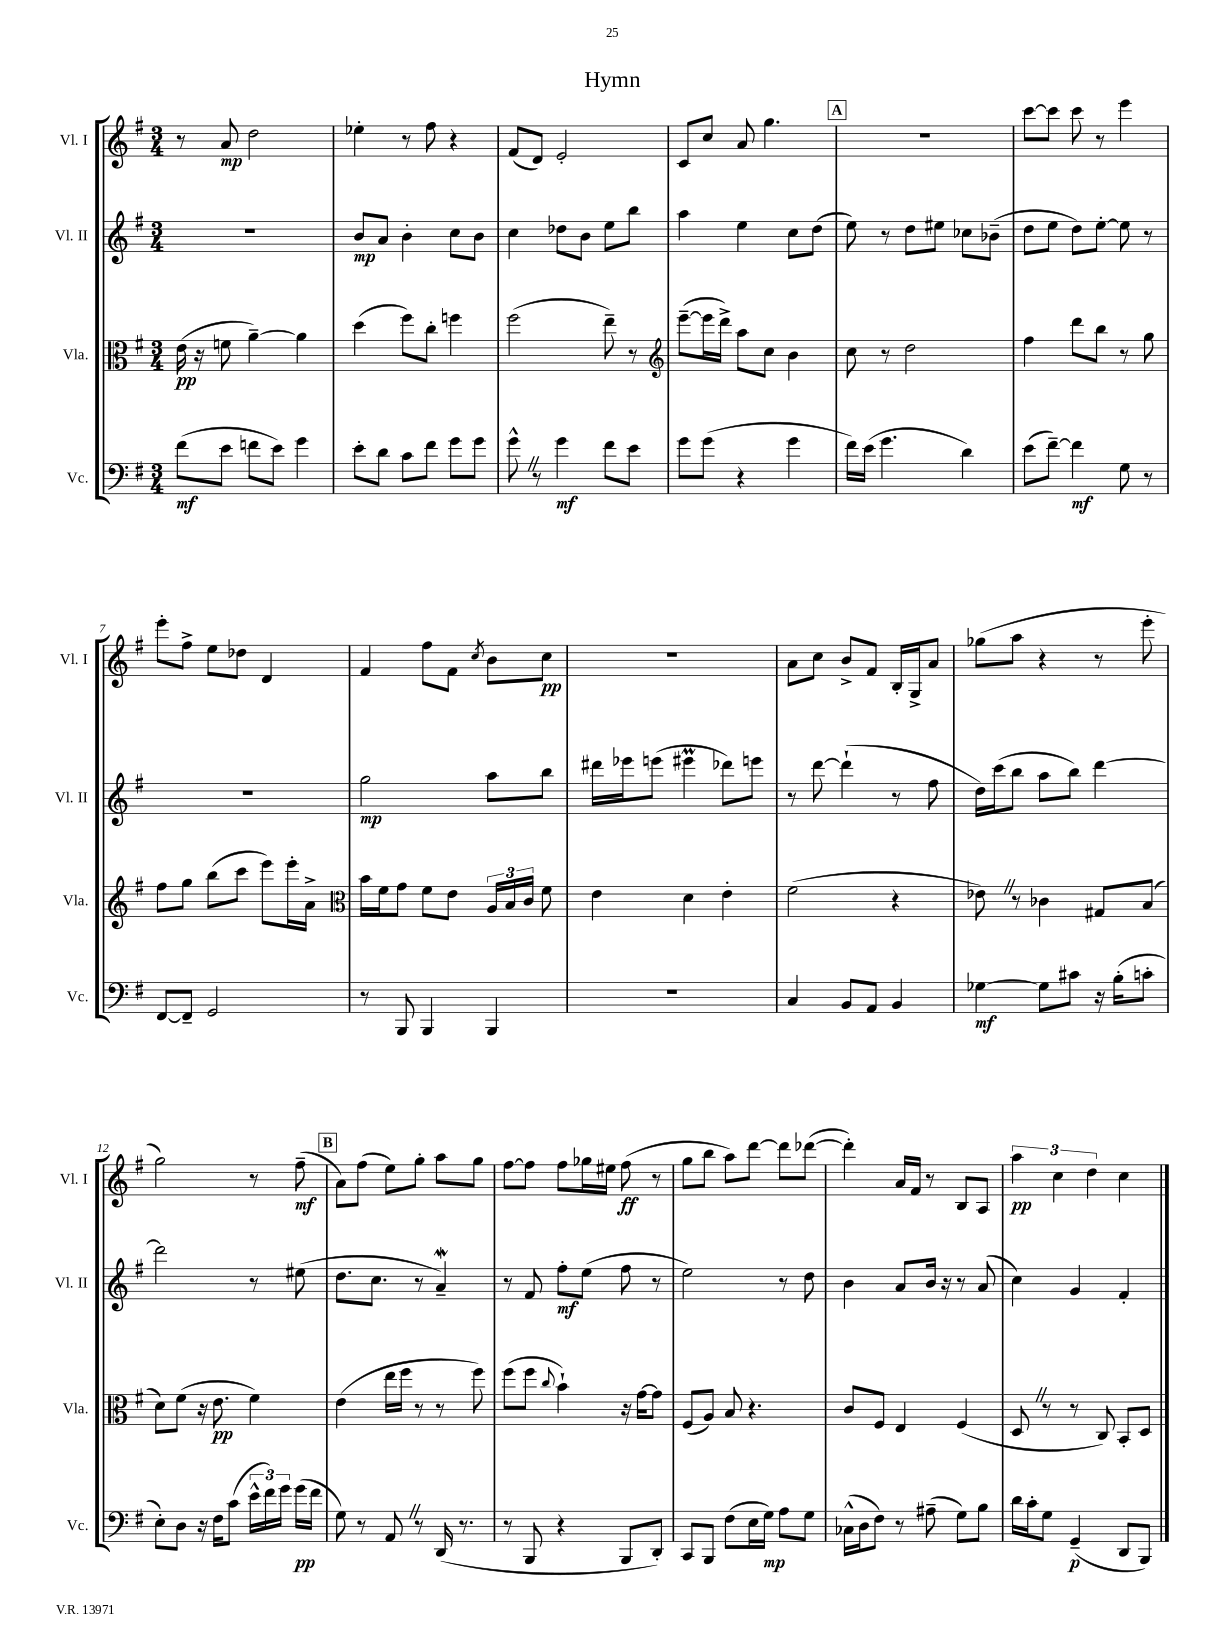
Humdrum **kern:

**kern	**kern	**kern	**kern
*staff4	*staff3	*staff2	*staff1
*clefF4	*clefC3	*clefG2	*clefG2
*k[f#]	*k[f#]	*k[f#]	*k[f#]
*M3/4	*M3/4	*M3/4	*M3/4
(8f#	(16e	2.r	8r
.	16r	.	.
8e	8f	.	8a
8f	[4a~)	.	2dd
8e)	.	.	.
4g	4a]	.	.
=	=	=	=
8e'	(4dd	8b	4ee-'
8d	.	8a	.
8c	8ff#)	4b'	8r
8f#	8cc'	.	8ff#
8g	4ff	8cc	4r
8g	.	8b	.
=	=	=	=
8g^^	(2ff#	4cc	(8f#
8r	.	.	8d)
4g	.	8dd-	2e'
.	.	8b	.
8f#	8ee~)	8ee	.
8e	8r	8bb	.
=	=	=	=
*	*clefG2	*	*
8g	([8eee~	4aa	8c
(8g	16eee]	.	8cc
.	16ddd^)	.	.
4r	8aa	4ee	8a
.	8cc	.	4.gg
4g	4b	8cc	.
.	.	(8dd	.
=	=	=	=
16f#)	8cc	8ee)	2.r
(16e	.	.	.
4.g	8r	8r	.
.	2dd	8dd	.
.	.	8ee#	.
4d)	.	8cc-	.
.	.	(8b-~	.
=	=	=	=
(8e	4ff#	8dd	[8ccc
[8f#~)	.	8ee	8ccc]
4f#]	8ddd	8dd)	8ccc
.	8bb	[8ee'	8r
8G	8r	8ee]	4eee
8r	8gg	8r	.
=	=	=	=
[8FF#	8ff#	2.r	8eee'
8FF#~]	8gg	.	8ff#^
2GG	(8bb	.	8ee
.	8ccc	.	8dd-
.	8eee)	.	4d
.	16eee'	.	.
.	16a^	.	.
=	=	=	=
*	*clefC3	*	*
8r	16b	2gg	4f#
.	16f#	.	.
8BBB	8g	.	.
4BBB	8f#	.	8ff#
.	8e	.	8f#
.	.	.	8qcc
4BBB	24A	8aa	8b
.	24B	.	.
.	24c	.	.
.	8f#	8bb	8cc
=	=	=	=
2.r	4e	16ddd#	2.r
.	.	16eee-	.
.	.	(8eee	.
.	4d	4eee#	.
.	4e'	8ddd-)	.
.	.	8eee	.
=	=	=	=
4C	(2f#	8r	8a
.	.	[8ddd	8cc
8BB	.	(4ddd`]	8b^
8AA	.	.	8f#
4BB	4r	8r	16B'
.	.	.	16G^
.	.	8ff#	8a
=	=	=	=
[4G-	8e-)	16dd)	(8gg-
.	.	(16ccc	.
.	8r	8bb	8aa
8G-]	4c-	8aa	4r
8c#	.	8bb)	.
16r	8G#	[4ddd	8r
(16B'	.	.	.
8c'	(8B	.	8eee'
=	=	=	=
8E')	8d)	2ddd]	2gg)
8D	(8f#	.	.
16r	16r	.	.
16F#	8.e	.	.
(8c	.	.	.
24e^^	4f#)	8r	8r
24f#)	.	.	.
24g	.	.	.
(16g	.	(8ee#	(8ff#~
16f#	.	.	.
=	=	=	=
8G)	(4e	8.dd	8a)
8r	.	.	(8ff#
.	.	8.cc	.
8AA	16ee	.	8ee)
.	16ff#	.	.
8r	8r	8r	8gg'
(16DD	8r	4a~)	8aa
8.r	.	.	.
.	8ff#)	.	8gg
=	=	=	=
8r	(8ff#	8r	[8ff#
8BBB	8ff#	8f#	8ff#]
.	8qqcc	.	.
4r	4b`)	8ff#'	8ff#
.	.	(8ee	16gg-
.	.	.	16ee#
8BBB	16r	8ff#	(8ff#
.	[16g	.	.
8DD')	8g]	8r	8r
=	=	=	=
8CC	(8F#	2ee)	8gg
8BBB	8A)	.	8bb
(8F#	8B	.	8aa)
16E	4.r	.	[8ddd
16G)	.	.	.
8A	.	8r	8ddd]
8G	.	8dd	([8ddd-
=	=	=	=
(16C-^^	8c	4b	4ddd-'])
16D	.	.	.
8F#)	8F#	.	.
8r	4E	8a	16a
.	.	.	16f#
(8A#~	.	16b	8r
.	.	16r	.
8G)	(4F#	8r	8B
8B	.	(8a	8A
=	=	=	=
16d	8D	4cc)	6aa
16c'	.	.	.
8G	8r	.	.
.	.	.	6cc
(4GG~	8r	4g	.
.	.	.	6dd
.	8C)	.	.
8DD	8BB'	4f#'	4cc
8BBB)	8D	.	.
==	==	==	==
*-	*-	*-	*-
